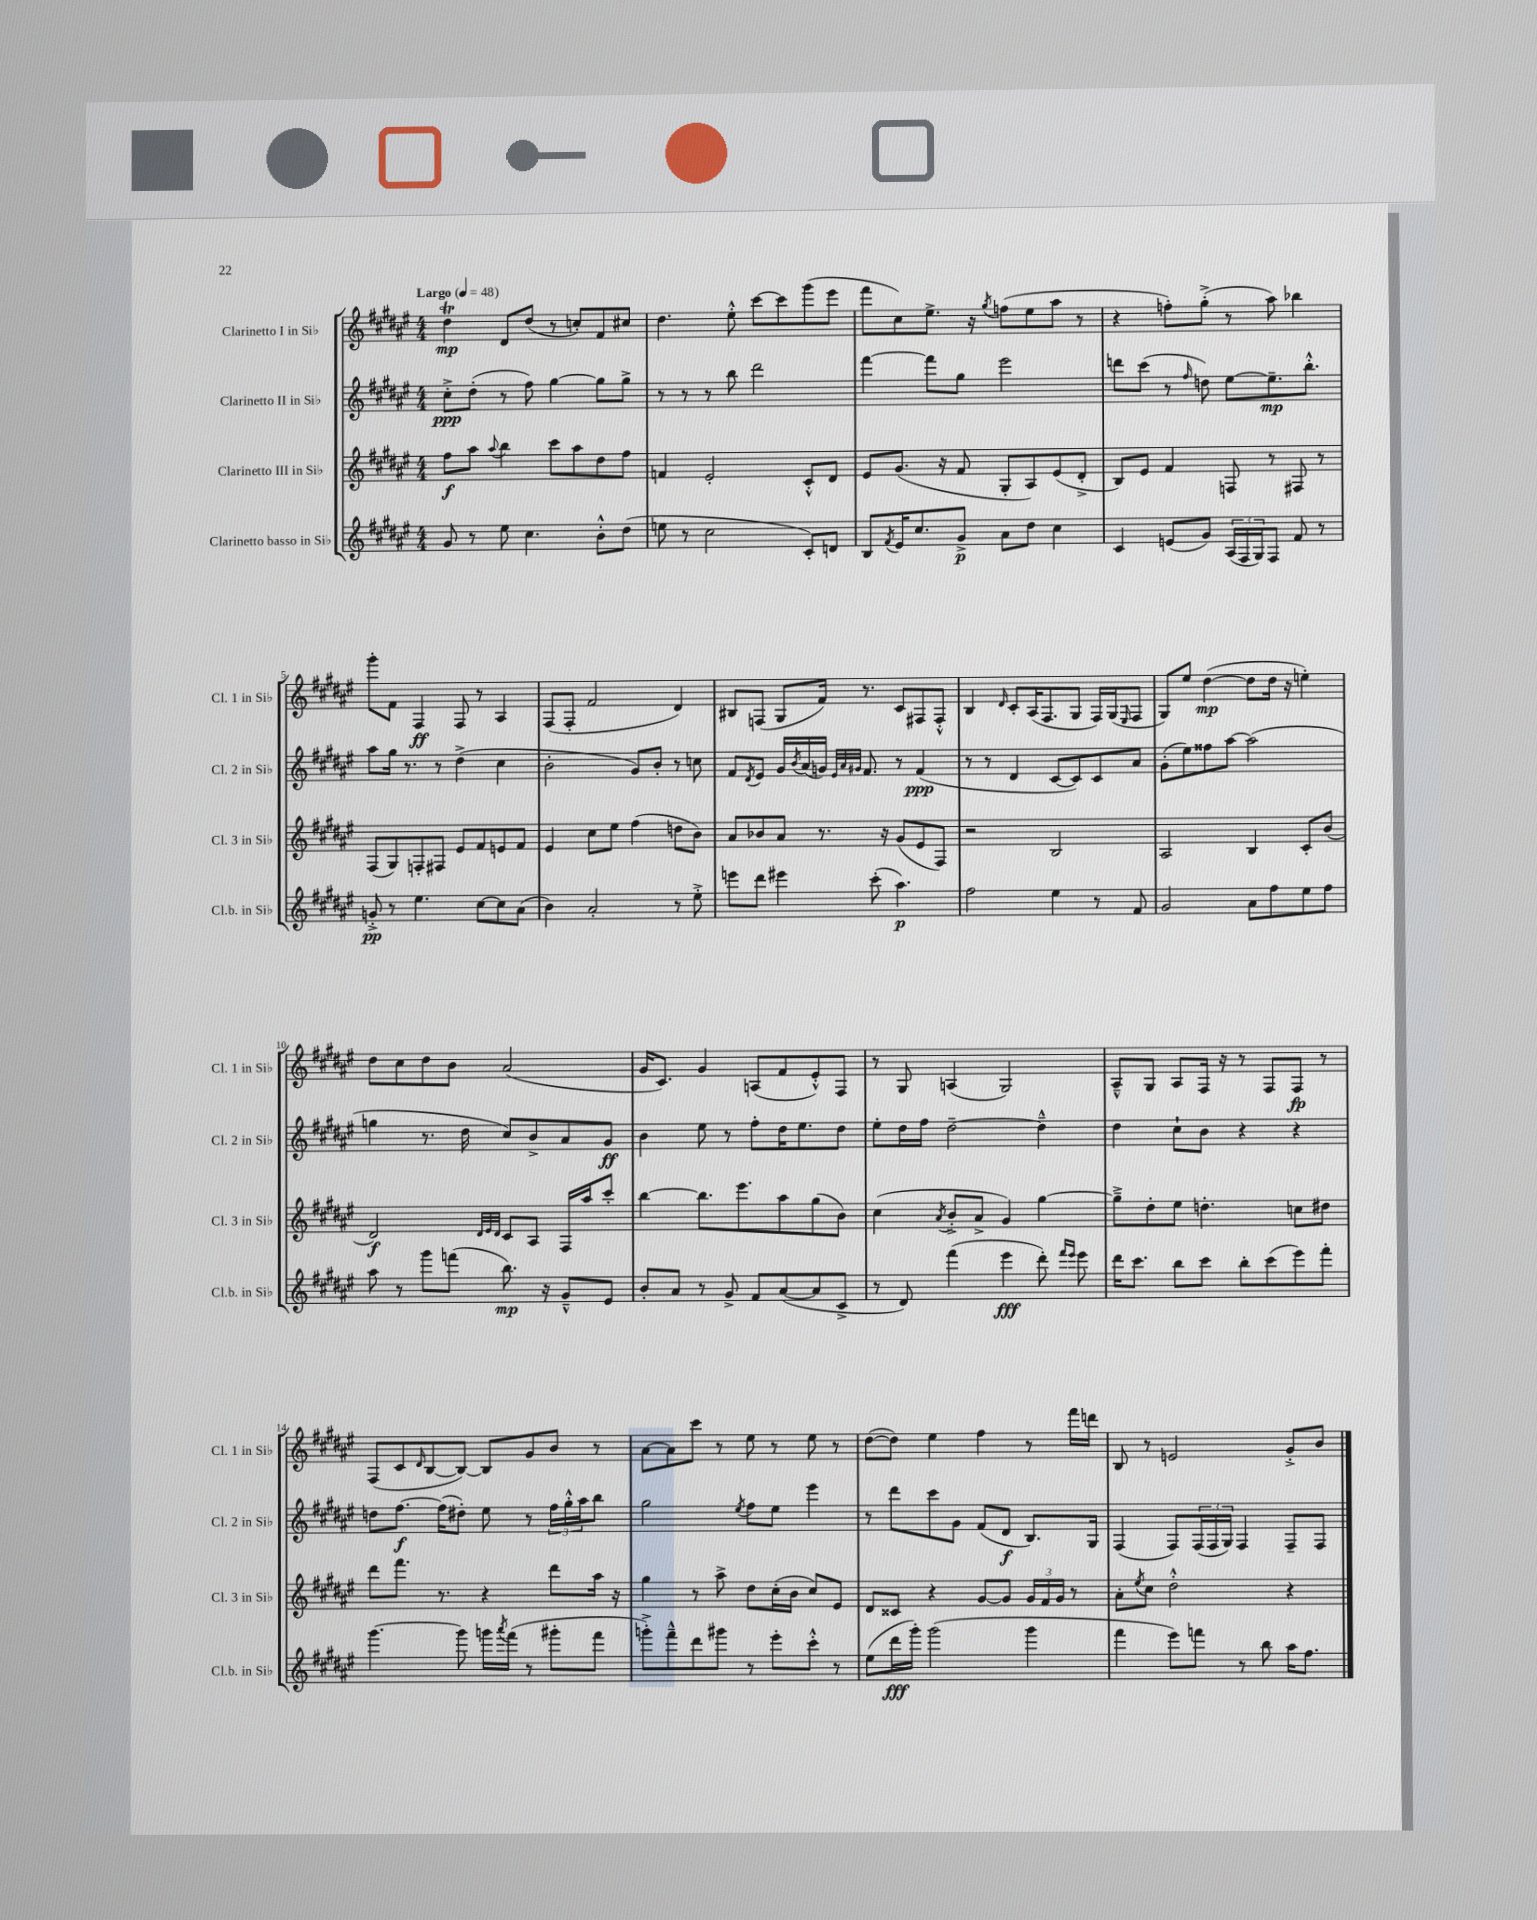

**kern	**kern	**kern	**kern
*staff4	*staff3	*staff2	*staff1
*clefG2	*clefG2	*clefG2	*clefG2
*k[f#c#g#d#a#e#]	*k[f#c#g#d#a#e#]	*k[f#c#g#d#a#e#]	*k[f#c#g#d#a#e#]
*M4/4	*M4/4	*M4/4	*M4/4
*MM48	*MM48	*MM48	*MM48
8g#	8ff#	8cc#'^	4dd#
8r	8aa#	(8dd#'	.
.	8qqaa#	.	.
8ee#	4bb	8r	8d#
4.cc#	.	8ff#)	(8dd#
.	8ccc#	[4gg#	8r
.	8aa#	.	8cc')
8b'^^	8dd#	8gg#]	8f#
(8dd#	8ff#	8gg#^	8cc#
=	=	=	=
8ee	4f	8r	4.dd#
8r	.	8r	.
2cc#	2e#'	8r	.
.	.	8bb	8ee#'^^
.	.	2ddd#	[8ccc#
.	.	.	8ccc#]
8c#')	8c#'^^	.	(8ggg#
8d	8d#	.	8eee#
=	=	=	=
8B	8e#	[4fff#	8fff#
8qf#	.	.	.
16e#	(8.g#	.	8cc#)
8.cc#	.	.	.
.	.	8fff#]	8.ee#^
.	16r	.	.
8g#^	8f#	8gg#	.
.	.	.	16r
.	.	.	8qgg#
8a#	8G#'	2eee#	(8ff
8dd#	8A#)	.	8ee#
4cc#	(8e#	.	8aa#
.	8d#'^	.	8r
=	=	=	=
4c#	8B)	8ddd	4r
.	8e#	(8ccc#	.
(8e	4f#	8r	8ff')
.	.	16qqff#	.
8g#)	.	8dd)	(8gg#'^
(24A#	8F	[8ee#	8r
24F#	.	.	.
24G#)	.	.	.
8F#	8r	8.ee#~]	8aa#)
8f#	8F#	.	4bb-
.	.	8.bb'^^	.
8r	8r	.	.
=	=	=	=
8g'^	(8F#	8aa#	8ggg#'
8r	8G#)	16gg#	8f#
.	.	8.r	.
4.ee#	8F'	.	4F#
.	8F#	8r	.
.	8e#	(4dd#^	8F#
[8cc#	8f#	.	8r
8cc#]	8e	4cc#	4A#
(8a#	8f#	.	.
=	=	=	=
4b)	4e#	2b'	(8F#
.	.	.	8F#'
2a#'	8cc#	.	2f#
.	8ee#	.	.
.	(4ff#	8g#)	.
.	.	8b'	.
8r	8dd	8r	4d#)
8ee#'^	8b)	8cc	.
=	=	=	=
8eee	8a#	8f#	8B#
.	.	8qd#	.
8ddd#	8b-	8e#	(8F
4eee#	8a#	16g#	8G#
.	.	8qb	.
.	.	(16a#	.
.	8.r	16g)	16f#)
.	.	32qqe#	.
.	.	32qqa#	.
.	.	32qqg#	.
.	.	8.f#	8.r
(8ccc#'	.	.	.
.	16r	.	.
4.aa#)	(8g#	8r	8c#
.	8e#	(4f#	8F#
.	8F#)	.	8F#'^^
=	=	=	=
2ff#	2r	8r	4B
.	.	8r	.
.	.	.	16qqd#
.	.	4d#	8c#'
.	.	.	(16A#
.	.	.	8.F#
4ee#	2B	[8c#	.
.	.	8c#])	8G#
8r	.	8c#	16F#)
.	.	.	(16G#
.	.	.	16qqE#
8f#	.	8a#	8F#
=	=	=	=
2g#	2A#	(8g#'	8G#)
.	.	8ee#)	8ee#
.	.	8ff##	([4dd#
.	.	[8aa#	.
8a#	4B	(2aa#]	8dd#]
8ff#	.	.	16dd#
.	.	.	16r
8ee#	8c#'	.	4ee')
8ff#	(8b	.	.
=	=	=	=
8aa#	2d#)	4gg	8dd#
8r	.	.	8cc#
8ggg#	.	8.r	8dd#
(8fff	.	.	8b
.	.	16dd#	.
.	32qqd#	.	.
.	32qqe#	.	.
.	32qqd#	.	.
8.bb)	8c#	8cc#)	(2a#
.	8A#	8b^	.
16r	.	.	.
8g#~^^	16F#	8a#	.
.	16aa#	.	.
8e#	8ccc#'	8g#	.
=	=	=	=
8b'	[4bb	4b	16g#
.	.	.	8.c#)
8a#	.	.	.
8r	8.bb]	8ee#	4g#
8g#^	.	8r	.
.	8.eee#	.	.
8f#	.	8ff#'	(8A
([8a#	8aa#	16dd#	8f#
.	.	8.ee#	.
8a#]	(8gg#	.	8e#'^^)
8c#^	8b)	8dd#	8F#
=	=	=	=
8r	(4cc#	8ee#'	8r
8d#)	.	16dd#	8G#
.	.	16ff#	.
.	8qa#	.	.
(4fff#	8b'^	[2dd#~	(4A
.	8a#^	.	.
4eee#	4g#)	.	2G#)
8ddd#')	[4gg#	4dd#~^^]	.
16qqfff#	.	.	.
16qqeee#	.	.	.
8eee#	.	.	.
=	=	=	=
16ddd#	8gg#~^]	4dd#	8A#~^^
8.ccc#	.	.	.
.	8dd#'	.	8G#
8bb	8ee#	8cc#`	8A#
8ccc#	4.dd'	8b	16F#
.	.	.	16r
8bb'	.	4r	8r
(8ccc#	.	.	8F#
8eee#)	8cc	4r	8F#
8fff#'	8dd#	.	8r
=	=	=	=
[4.ggg#	8ddd#	8dd	(8F#
.	8.fff#	[8.ff#	8c#
.	.	.	16qqd#
.	.	.	[8B
.	8.r	(16ff#]	.
8ggg#]	.	8dd#')	8B_)
16ggg	4r	8ee#	8B]
8qaaa#	.	.	.
(16fff#	.	.	.
8r	.	8r	8g#
8ggg#'	8ddd#	24ff#	8b
.	.	24gg#'^^	.
.	.	24aa#	.
8fff#	16aa#	8bb	8r
.	16r	.	.
=	=	=	=
8ggg'^)	4gg#	2gg#	[8a#
8fff#~^^	.	.	8a#]
8ddd#	8r	.	8ccc#
8ggg#	8aa#^	.	8r
.	.	8qee#	.
8r	8dd#	8ff#	8ee#
8eee#'	(16cc#'	8ee#	8r
.	16b	.	.
8ccc#'^^	8cc#)	4eee#	8ee#
8r	8e#	.	8r
=	=	=	=
(8ee#	8d#	8r	([8dd#
16ddd#	8c##	8ddd#	8dd#])
16ggg#')	.	.	.
(2ggg#	4r	8ccc#	4ee#
.	.	8g#	.
.	[8g#	(8f#	4ff#
.	8g#]	8d#	.
4ggg#	24g#	8.B)	8r
.	24f#	.	.
.	24g#	.	.
.	8r	.	16fff#
.	.	16G#	16ddd
=	=	=	=
4fff#	8a#'	(4F#	8B
.	8qee#	.	.
.	8cc#	.	8r
8eee#)	2dd#'^^	8F#)	2e
8fff	.	(24F#	.
.	.	24F#	.
.	.	24G#)	.
8r	.	4F#	.
8bb	.	.	.
16aa#	4r	8F#~	8g#'^
8.ff#	.	.	.
.	.	8F#	8b
==	==	==	==
*-	*-	*-	*-
